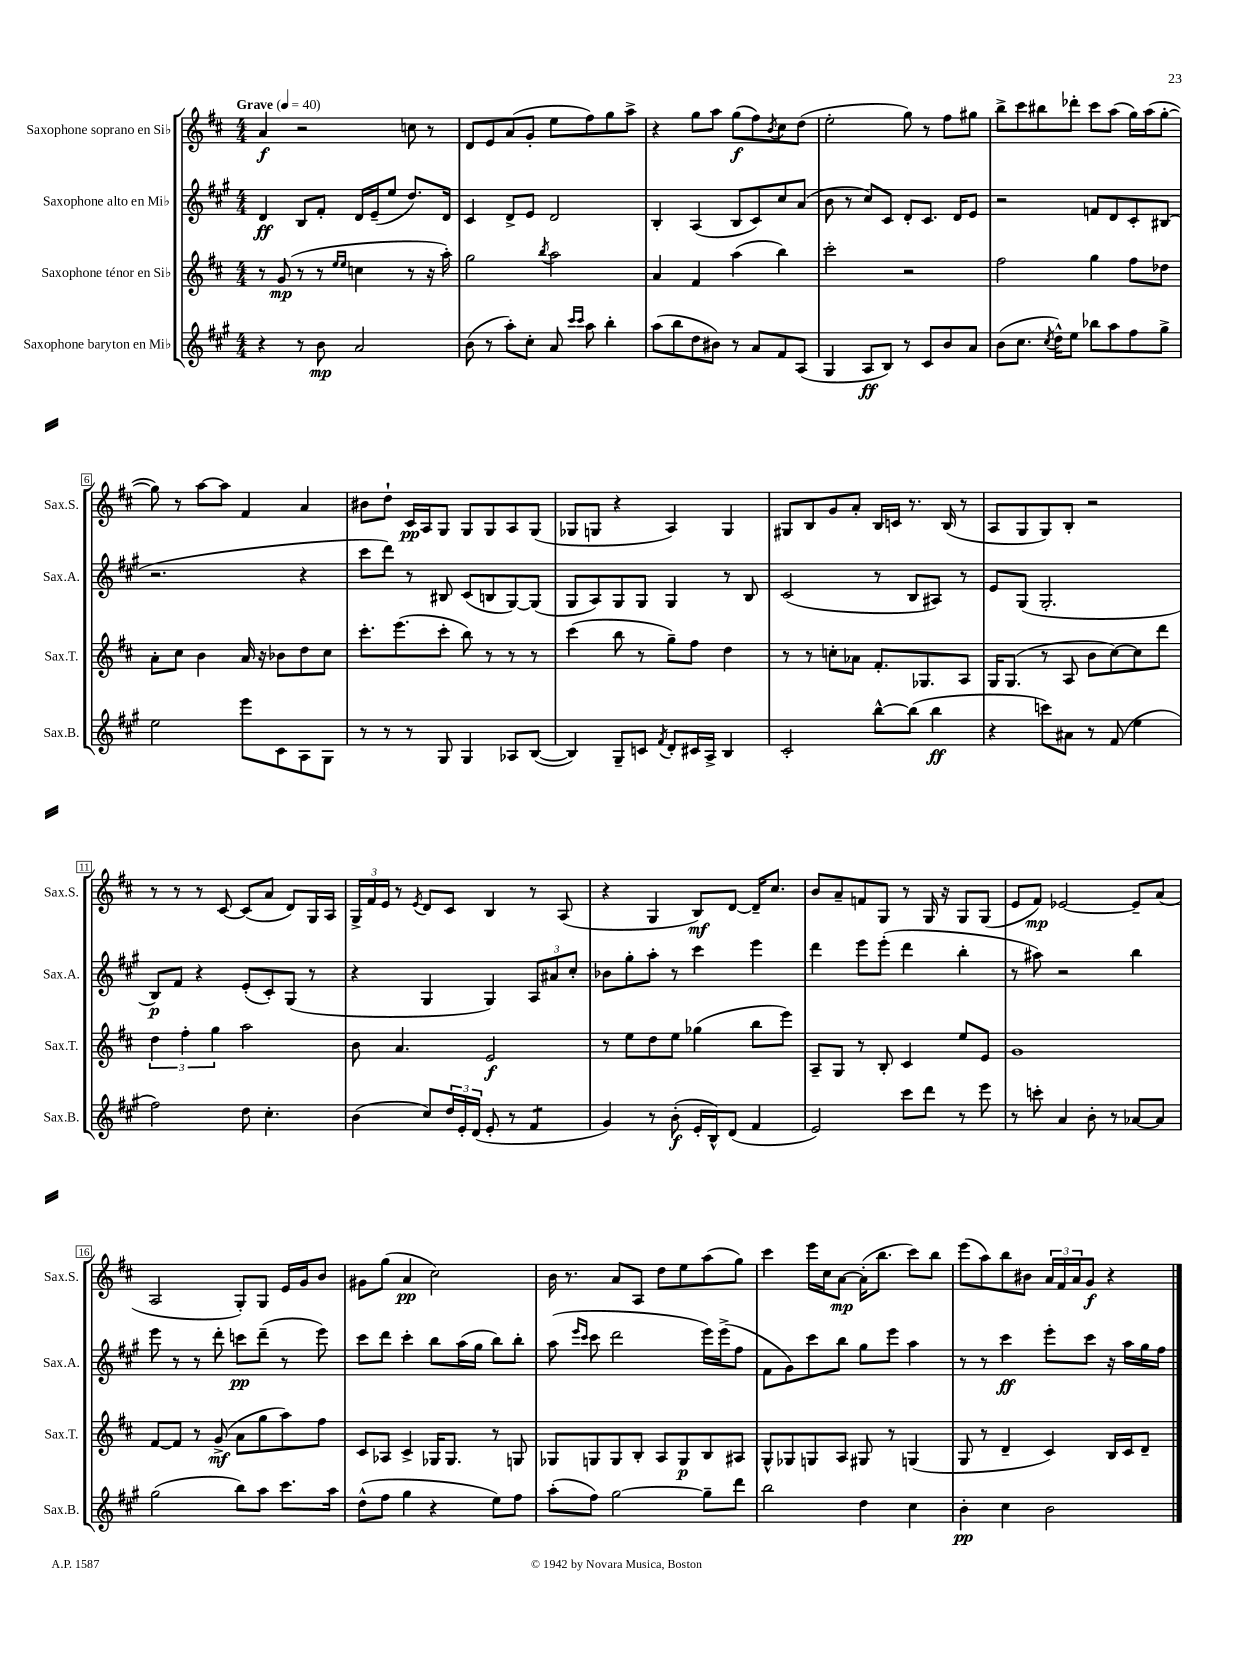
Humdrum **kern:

**kern	**dynam	**kern	**dynam	**kern	**dynam	**kern	**dynam
*part4	*part4	*part3	*part3	*part2	*part2	*part1	*part1
*staff4	*staff4	*staff3	*staff3	*staff2	*staff2	*staff1	*staff1
*I"Saxophone baryton en Mi♭	*	*I"Saxophone ténor en Si♭	*	*I"Saxophone alto en Mi♭	*	*I"Saxophone soprano en Si♭	*
*I'Sax.B.	*	*I'Sax.T.	*	*I'Sax.A.	*	*I'Sax.S.	*
*clefG2	*	*clefG2	*	*clefG2	*	*clefG2	*
*k[f#c#g#]	*	*k[f#c#]	*	*k[f#c#g#]	*	*k[f#c#]	*
*M4/4	*	*M4/4	*	*M4/4	*	*M4/4	*
*MM40	*	*MM40	*	*MM40	*	*MM40	*
=1	=1	=1	=1	=1	=1	=1	=1
!	!	!	!	!	!	!LO:TX:a:B:t=Grave	!
4r	.	8r	.	4d/	ff	4a/	f
.	.	(8g/	mp	.	.	.	.
8r	.	8r	.	8B/L	.	2r	.
8b\	mp	8r	.	8f#'/J	.	.	.
.	.	16qqee/LL	.	.	.	.	.
.	.	16qqee/JJ	.	.	.	.	.
2a/	.	4ccn\	.	16d/LL	.	.	.
.	.	.	.	(16e~/J	.	.	.
.	.	.	.	8ee/J	.	.	.
.	.	8r	.	8.dd/L)	.	8ccn\	.
.	.	16r	.	.	.	8r	.
.	.	16aa'\)	.	16d/Jk	.	.	.
=2	=2	=2	=2	=2	=2	=2	=2
(8b\	.	2gg\	.	4c#/	.	8d/L	.
8r	.	.	.	.	.	8e/	.
8aa'\L)	.	.	.	8d^/L	.	(8a/	.
8cc#'\J	.	.	.	8e/J	.	8g'/J	.
.	.	8qbb/	.	.	.	.	.
8a/	.	2aa\	.	2d/	.	8ee\L	.
16qqccc#/LL	.	.	.	.	.	.	.
16qqccc#/JJ	.	.	.	.	.	.	.
8aa\	.	.	.	.	.	8ff#\)	.
4bb'\	.	.	.	.	.	8gg\	.
.	.	.	.	.	.	8aa^\J	.
=3	=3	=3	=3	=3	=3	=3	=3
(8aa\L	.	4a/	.	4B'/	.	4r	.
8bb\	.	.	.	.	.	.	.
8dd\	.	4f#/	.	(4A/	.	8gg\L	.
8b#X\J)	.	.	.	.	.	8aa\J	.
8r	.	(4aa\	.	8B/L	.	(8gg\L	f
8a/L	.	.	.	8c#/)	.	8ff#\)	.
.	.	.	.	.	.	8qb/	.
8f#/	.	4bb\)	.	8cc#/	.	8cc#\	.
(8A/J	.	.	.	(8a/J	.	(8dd\J	.
=4	=4	=4	=4	=4	=4	=4	=4
4G#/	.	2ccc#'\	.	8b\	.	2ee'\	.
.	.	.	.	8r	.	.	.
8A/L	ff	.	.	8cc#/L)	.	.	.
8B/J)	.	.	.	8c#/J	.	.	.
8r	.	2r	.	8d'/L	.	8gg\)	.
8c#/L	.	.	.	8.c#/J	.	8r	.
8b/	.	.	.	.	.	8ff#\L	.
.	.	.	.	16d/KL	.	.	.
8a/J	.	.	.	8e/J	.	8gg#X\J	.
=5	=5	=5	=5	=5	=5	=5	=5
(8b\L	.	2ff#\	.	2r	.	8bb^\L	.
8.cc#\J	.	.	.	.	.	8ccc#\	.
.	.	.	.	.	.	8bb#X\	.
8qcc#/	.	.	.	.	.	.	.
16dd^^\KL)	.	.	.	.	.	.	.
8ee\J	.	.	.	.	.	8ddd-X'\J	.
8bb-X\L	.	4gg\	.	8fn/L	.	8ccc#\L	.
8aa\	.	.	.	8d/	.	(8aa\J	.
8ff#\	.	8ff#\L	.	8c#'/	.	16gg\LL)	.
.	.	.	.	.	.	(16aa\J	.
8gg#^\J	.	8dd-X\J	.	(8B#X/J	.	[8gg'\J	.
!!LO:LB:g=z
=6	=6	=6	=6	=6	=6	=6	=6
2ee\	.	8a'\L	.	2.r	.	8gg\])	.
.	.	8cc#\J	.	.	.	8r	.
.	.	4b\	.	.	.	[8aa\L	.
.	.	.	.	.	.	8aa\J]	.
8eee\L	.	16a/	.	.	.	4f#/	.
.	.	16r	.	.	.	.	.
8c#\	.	8b-X\L	.	.	.	.	.
8A\	.	8dd\	.	4r	.	4a/	.
8G#\J	.	8cc#\J	.	.	.	.	.
=7	=7	=7	=7	=7	=7	=7	=7
8r	.	8.ccc#'\L	.	8ccc#\L	.	8b#X\L	.
8r	.	.	.	8ddd\J)	.	8dd`\J	.
.	.	(8.eee\	.	.	.	.	.
8r	.	.	.	8r	.	16c#/LL	pp
.	.	.	.	.	.	16A/J	.
8G#/	.	8ccc#'\J	.	8B#X/	.	8G/J	.
4G#/	.	8bb\)	.	(8c#/L	.	8G/L	.
.	.	8r	.	8Bn/	.	8G/	.
8A-X/L	.	8r	.	[8G#/)	.	8A/	.
([8B/J	.	8r	.	(8G#/J]	.	(8G/J	.
=8	=8	=8	=8	=8	=8	=8	=8
4B/])	.	(4ccc#\	.	8G#/L	.	8G-X/L	.
.	.	.	.	8A/)	.	8Gn/J	.
8G#~/L	.	8bb\	.	8G#/	.	4r	.
8cn/J	.	8r	.	8G#/J	.	.	.
8qf#/	.	.	.	.	.	.	.
8d'/L	.	8gg~\L)	.	4G#/	.	4A/)	.
16c#X/L	.	8ff#\J	.	.	.	.	.
16A^/JJ	.	.	.	.	.	.	.
4B/	.	4dd\	.	8r	.	4G/	.
.	.	.	.	8B/	.	.	.
=9	=9	=9	=9	=9	=9	=9	=9
2c#'/	.	8r	.	(2c#/	.	8G#X/L	.
.	.	8r	.	.	.	8B/	.
.	.	8ccn'\L	.	.	.	8g/	.
.	.	8a-X\J	.	.	.	8a'/J	.
[8bb^^\L	.	8.f#'/L	.	8r	.	16B/LL	.
.	.	.	.	.	.	16cn/JJ	.
(8bb\J]	.	.	.	8B/L	.	8.r	.
.	.	8.G-X/	.	.	.	.	.
4bb\	ff	.	.	8A#X/J)	.	.	.
.	.	.	.	.	.	(16B/	.
.	.	8A/J	.	8r	.	8r	.
=10	=10	=10	=10	=10	=10	=10	=10
4r	.	16G/KL	.	8e/L	.	8A/L	.
.	.	(8.G/J	.	.	.	.	.
.	.	.	.	(8G#/J	.	8G/	.
8cccn\L)	.	8r	.	2.G#'/	.	8G/)	.
8a#X\J	.	8A/	.	.	.	8B'/J	.
8r	.	8b\L	.	.	.	2r	.
(8f#/	.	[8cc#\)	.	.	.	.	.
4ee\	.	8cc#\]	.	.	.	.	.
.	.	8ddd\J	.	.	.	.	.
!!LO:LB:g=z
=11	=11	=11	=11	=11	=11	=11	=11
2ff#\)	.	6dd\	.	8B/L)	p	8r	.
.	.	.	.	8f#/J	.	8r	.
.	.	6ff#'\	.	.	.	.	.
.	.	.	.	4r	.	8r	.
.	.	6gg\	.	.	.	.	.
.	.	.	.	.	.	[8c#/	.
8dd\	.	2aa\	.	(8e'/L	.	(8c#/L]	.
4.cc#'\	.	.	.	8c#'/)	.	8a/J	.
.	.	.	.	(8G#/J	.	8d/L)	.
.	.	.	.	8r	.	16G/L	.
.	.	.	.	.	.	16A/JJ	.
=12	=12	=12	=12	=12	=12	=12	=12
(4b\	.	8b\	.	4r	.	24G^/LL	.
.	.	.	.	.	.	24f#/	.
.	.	.	.	.	.	24e/JJ	.
.	.	4.a/	.	.	.	8r	.
.	.	.	.	.	.	8qe/	.
8cc#/L)	.	.	.	4G#/	.	8d/L	.
24dd/L	.	.	.	.	.	8c#/J	.
24e'/	.	.	.	.	.	.	.
(24d/JJ	.	.	.	.	.	.	.
8e'/	.	2e/	f	4G#/)	.	4B/	.
8r	.	.	.	.	.	.	.
*tremolo	*	*	*	*	*	*	*
8f#/L	.	.	.	12A/L	.	8r	.
.	.	.	.	12a#X/	.	.	.
8f#/J	.	.	.	.	.	(8A/	.
*Xtremolo	*	*	*	*	*	*	*
.	.	.	.	12cc#'/J	.	.	.
=13	=13	=13	=13	=13	=13	=13	=13
4g#/)	.	8r	.	8b-X\L	.	4r	.
.	.	8ee\L	.	8gg#'\	.	.	.
8r	.	8dd\	.	8aa'\J	.	4G/	.
(8b'\	f	8ee\J	.	8r	.	.	.
16e'/LL	.	(4gg-X\	.	4ccc#\	.	8B/L)	mf
16B^^/J)	.	.	.	.	.	.	.
(8d/J	.	.	.	.	.	[8d/J	.
4f#/	.	8bb\L	.	4eee\	.	16d~/KL]	.
.	.	.	.	.	.	8.cc#/J	.
.	.	8eee\J)	.	.	.	.	.
=14	=14	=14	=14	=14	=14	=14	=14
2e/)	.	8A~/L	.	4ddd\	.	8b/L	.
.	.	8G/J	.	.	.	8a~/	.
.	.	8r	.	8eee\L	.	8fn/	.
.	.	8B'/	.	(8eee'\J	.	8G/J	.
8ccc#\L	.	4c#/	.	4ddd\	.	8r	.
8ddd\J	.	.	.	.	.	16G/	.
.	.	.	.	.	.	16r	.
8r	.	8ee/L	.	4bb'\	.	8G/L	.
8eee\	.	8e/J	.	.	.	(8G/J	.
=15	=15	=15	=15	=15	=15	=15	=15
8r	.	1g	.	8r	.	8e/L	.
8cccn'\	.	.	.	8aa#X\)	.	8f#/J)	mp
4a/	.	.	.	2r	.	[2e-X/	.
8b'\	.	.	.	.	.	.	.
8r	.	.	.	.	.	.	.
[8a-X/L	.	.	.	4bb\	.	8e-~/L]	.
8a-/J]	.	.	.	.	.	(8a/J	.
!!LO:LB:g=z
=16	=16	=16	=16	=16	=16	=16	=16
(2gg#\	.	[8f#/L	.	8eee\	.	2A/	.
.	.	8f#/J]	.	8r	.	.	.
.	.	8r	.	8r	.	.	.
.	.	(8g^/	mf	8ddd'\	.	.	.
8bb\L)	.	8a\L	.	8cccn\L	pp	8G'/L)	.
8aa\J	.	8gg\	.	(8ddd~\J	.	8G/J	.
8.ccc#\L	.	8aa\)	.	8r	.	16e/LL	.
.	.	.	.	.	.	16g/J	.
.	.	8ff#\J	.	8eee\)	.	8b/J	.
16aa\Jk	.	.	.	.	.	.	.
=17	=17	=17	=17	=17	=17	=17	=17
(8dd^^\L	.	8c#/L	.	8ccc#\L	.	8g#X\L	.
8ff#\J	.	8A-X/J	.	8ddd\J	.	(8gg\J	.
4gg#\	.	4c#^/	.	4ccc#'\	.	4a/	pp
4r	.	16G-X/KL	.	8bb\L	.	2cc#\)	.
.	.	8.G-/J	.	.	.	.	.
.	.	.	.	(16aa\L	.	.	.
.	.	.	.	16gg#\JJ	.	.	.
8ee\L)	.	8r	.	8bb\L)	.	.	.
8ff#\J	.	8Gn/	.	8bb'\J	.	.	.
=18	=18	=18	=18	=18	=18	=18	=18
(8aa'\L	.	8G-X/L	.	(8aa\	.	16b\	.
.	.	.	.	.	.	8.r	.
.	.	.	.	16qqeee/LL	.	.	.
.	.	.	.	16qqccc#/JJ	.	.	.
8ff#\J)	.	8Gn/	.	8ccc#\	.	.	.
[2gg#\	.	8G/	.	2ddd\	.	8a/L	.
.	.	8B'/J	.	.	.	8A/J	.
.	.	8A/L	.	.	.	8dd\L	.
.	.	8G/	p	.	.	8ee\	.
8gg#~\L]	.	8B/	.	16eee\LL)	.	(8aa\	.
.	.	.	.	(16eee^\J	.	.	.
8ddd\J	.	8A#X/J	.	8ff#\J	.	8gg\J)	.
=19	=19	=19	=19	=19	=19	=19	=19
2bb\	.	8G^^/L	.	8f#\L	.	4ccc#\	.
.	.	8G-X/	.	8g#\)	.	.	.
.	.	8Gn/	.	8ccc#\	.	16eee\LL	.
.	.	.	.	.	.	16cc#\J	.
.	.	8A/J	.	8bb\J	.	[8a\J	mp
4dd\	.	8G#X/	.	8gg#\L	.	(16a'\KL]	.
.	.	.	.	.	.	8.bb\J	.
.	.	8r	.	8eee\J	.	.	.
4cc#\	.	(4Gn/	.	4aa\	.	8ccc#\L)	.
.	.	.	.	.	.	8bb\J	.
=20	=20	=20	=20	=20	=20	=20	=20
4b'\	pp	8G/	.	8r	.	(8eee\L	.
.	.	8r	.	8r	.	8aa\)	.
4cc#\	.	4d~/	.	4ccc#\	ff	8bb\	.
.	.	.	.	.	.	8b#X\J	.
2b\	.	4c#/)	.	8eee'\L	.	24a/LL	.
.	.	.	.	.	.	24f#/	.
.	.	.	.	.	.	24a/J	.
.	.	.	.	8ccc#\J	.	8g/J	f
.	.	16B/LL	.	16r	.	4r	.
.	.	16c#/J	.	16aa\LL	.	.	.
.	.	8d~/J	.	16gg#\	.	.	.
.	.	.	.	16ff#\JJ	.	.	.
==	==	==	==	==	==	==	==
*-	*-	*-	*-	*-	*-	*-	*-
